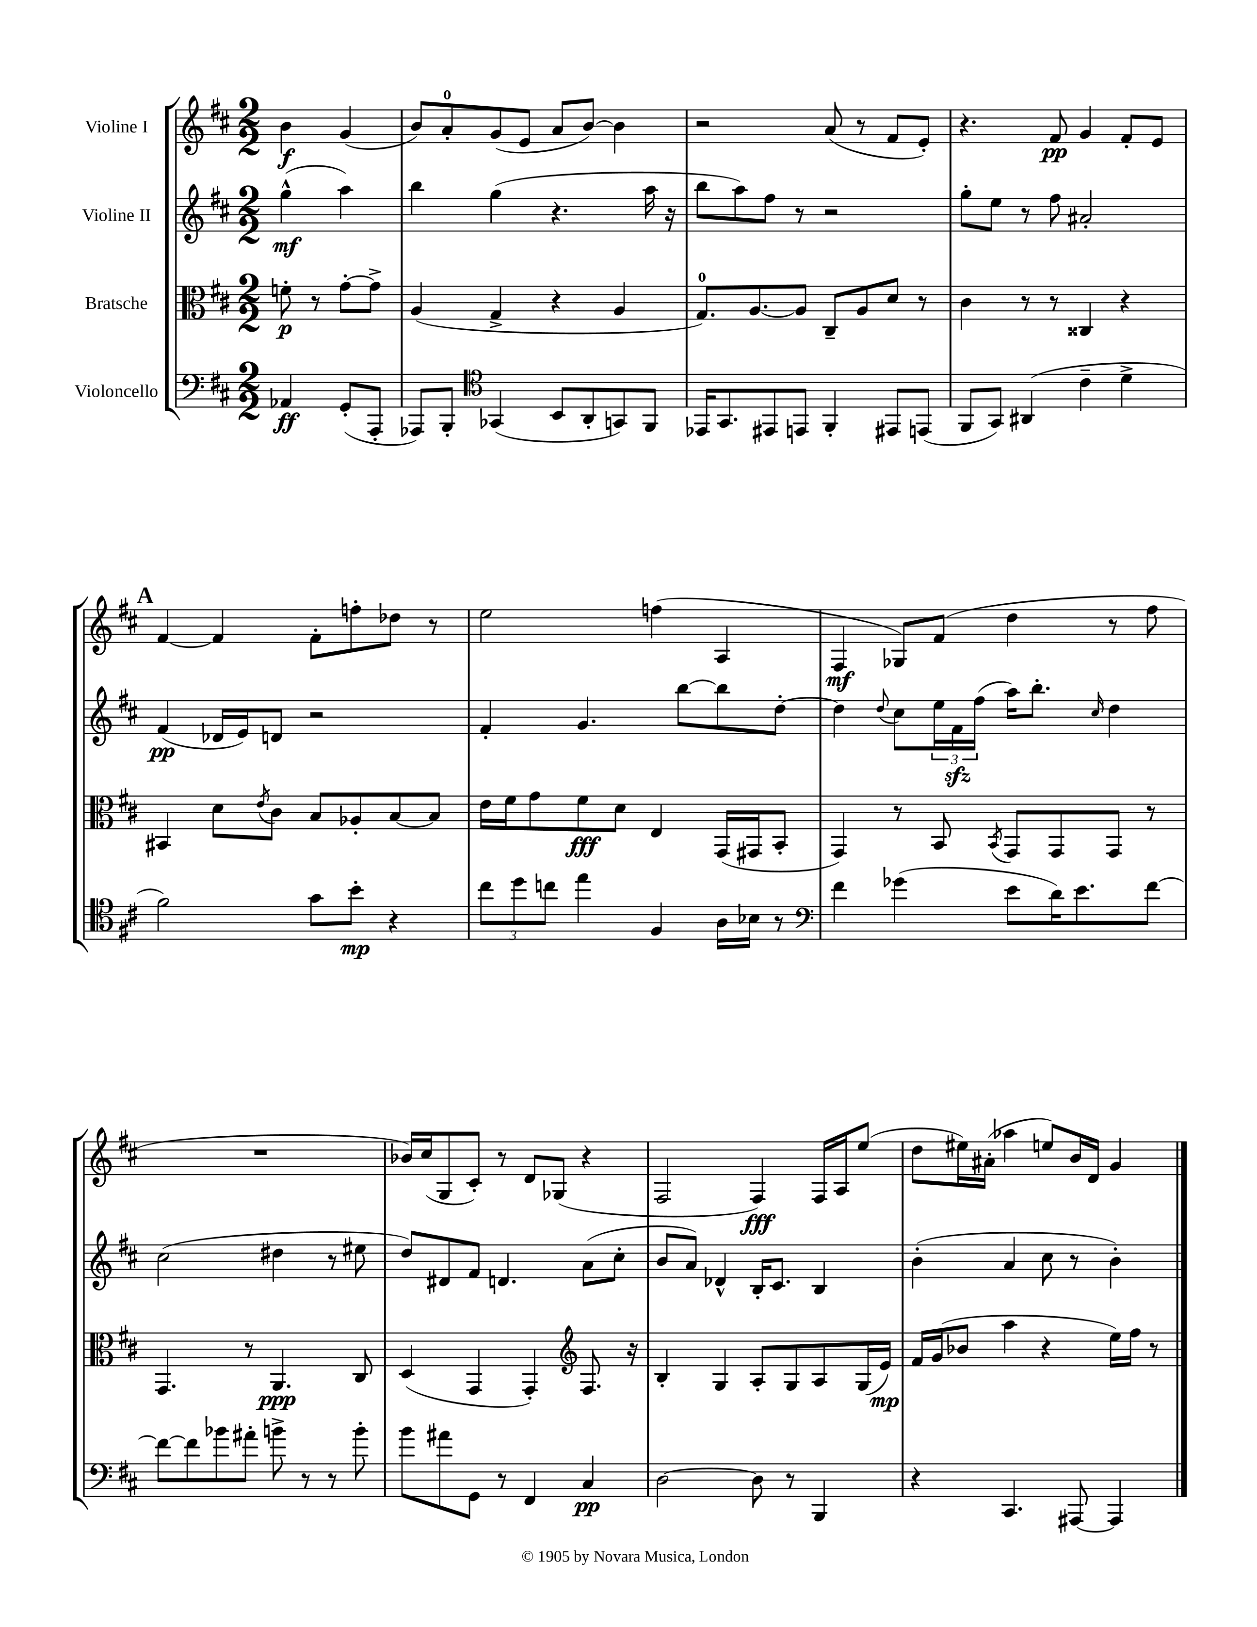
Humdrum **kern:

**kern	**dynam	**kern	**dynam	**kern	**dynam	**kern	**dynam
*part4	*part4	*part3	*part3	*part2	*part2	*part1	*part1
*staff4	*staff4	*staff3	*staff3	*staff2	*staff2	*staff1	*staff1
*I"Violoncello	*	*I"Bratsche	*	*I"Violine II	*	*I"Violine I	*
*clefF4	*	*clefC3	*	*clefG2	*	*clefG2	*
*k[f#c#]	*	*k[f#c#]	*	*k[f#c#]	*	*k[f#c#]	*
*M2/2	*	*M2/2	*	*M2/2	*	*M2/2	*
=	=	=	=	=	=	=	=
4AA-X/	ff	8fn'\	p	(4gg^^\	mf	4b\	f
.	.	8r	.	.	.	.	.
(8GG'/L	.	[8g'\L	.	4aa\)	.	(4g/	.
8AAA'/J	.	8g^\J]	.	.	.	.	.
=1	=1	=1	=1	=1	=1	=1	=1
8AAA-X/L)	.	(4A/	.	4bb\	.	8b/L)	.
8BBB'/J	.	.	.	.	.	8a'/	.
*clefC4	*	*	*	*	*	*	*
(4GG-X/	.	4G^/	.	(4gg\	.	(8g/	.
.	.	.	.	.	.	8e/J	.
8BB/L	.	4r	.	4.r	.	8a/L	.
8AA'/	.	.	.	.	.	[8b/J)	.
8GGn/)	.	4A/	.	.	.	4b\]	.
8FF#/J	.	.	.	16aa\	.	.	.
.	.	.	.	16r	.	.	.
=2	=2	=2	=2	=2	=2	=2	=2
16EE-X/KL	.	8.G/L)	.	8bb\L	.	2r	.
8.GG/	.	.	.	.	.	.	.
.	.	.	.	8aa\)	.	.	.
.	.	[8.A/	.	.	.	.	.
8EE#X/	.	.	.	8ff#\J	.	.	.
8EEn/J	.	8A/J]	.	8r	.	.	.
4FF#'/	.	8C#~/L	.	2r	.	(8a/	.
.	.	8A/	.	.	.	8r	.
8EE#X/L	.	8d/J	.	.	.	8f#/L	.
(8EEn/J	.	8r	.	.	.	8e'/J)	.
=3	=3	=3	=3	=3	=3	=3	=3
8FF#/L	.	4c#\	.	8gg'\L	.	4.r	.
8GG/J)	.	.	.	8ee\J	.	.	.
(4AA#X/	.	8r	.	8r	.	.	.
.	.	8r	.	8ff#\	.	8f#/	pp
4c#~\	.	4C##X/	.	2a#X'/	.	4g/	.
4d^\	.	4r	.	.	.	8f#'/L	.
.	.	.	.	.	.	8e/J	.
!!LO:LB:g=z
!!LO:REH:place=s1:t=A
=4	=4	=4	=4	=4	=4	=4	=4
2f#\)	.	4BB#X/	.	(4f#/	pp	[4f#/	.
.	.	8d\L	.	16d-X/LL	.	4f#/]	.
.	.	.	.	16e/J)	.	.	.
.	.	8qe/	.	.	.	.	.
.	.	8c#\J	.	8dn/J	.	.	.
8g\L	.	8B/L	.	2r	.	8f#'\L	.
8b'\J	mp	8A-X'/	.	.	.	8ffn'\	.
4r	.	[8B/	.	.	.	8dd-X\J	.
.	.	8B/J]	.	.	.	8r	.
=5	=5	=5	=5	=5	=5	=5	=5
12cc#\L	.	16e\LL	.	4f#'/	.	2ee\	.
.	.	16f#\J	.	.	.	.	.
12dd\	.	.	.	.	.	.	.
.	.	8g\	.	.	.	.	.
12ccn\J	.	.	.	.	.	.	.
4ee\	.	8f#\	fff	4.g/	.	.	.
.	.	8d\J	.	.	.	.	.
4F#/	.	4E/	.	.	.	(4ffn\	.
.	.	.	.	[8bb\L	.	.	.
16A\LL	.	(16GG/LL	.	8bb\]	.	4A/	.
16B-X\JJ	.	16GG#X/J	.	.	.	.	.
8r	.	8BB'/J	.	[8dd'\J	.	.	.
=6	=6	=6	=6	=6	=6	=6	=6
*clefF4	*	*	*	*	*	*	*
4f#\	.	4GG/)	.	4dd\]	.	4F#/	mf
.	.	.	.	8qqdd/	.	.	.
(4g-X\	.	8r	.	8cc#\L	.	8G-X/L)	.
.	.	8BB/	.	24ee\L	.	(8f#/J	.
.	.	.	.	24f#zz\	.	.	.
.	.	.	.	(24ff#\JJ	.	.	.
.	.	8qBB/	.	.	.	.	.
8e\L	.	8GG/L	.	16aa\KL)	.	4dd\	.
.	.	.	.	8.bb'\J	.	.	.
16d\K)	.	8GG/	.	.	.	.	.
8.e\	.	.	.	.	.	.	.
.	.	.	.	16qqcc#/	.	.	.
.	.	8GG/J	.	4dd\	.	8r	.
[8f#\J	.	8r	.	.	.	8ff#\	.
!!LO:LB:g=z
=7	=7	=7	=7	=7	=7	=7	=7
8f#\L_	.	4.GG/	.	(2cc#\	.	1r	.
8f#\]	.	.	.	.	.	.	.
8b-X\	.	.	.	.	.	.	.
8a#X'\J	.	8r	.	.	.	.	.
8bn^\	.	4.AA/	ppp	4dd#X\	.	.	.
8r	.	.	.	.	.	.	.
8r	.	.	.	8r	.	.	.
8b'\	.	8C#/	.	8ee#X\	.	.	.
=8	=8	=8	=8	=8	=8	=8	=8
8b\L	.	(4D/	.	8dd/L)	.	16b-X/LL)	.
.	.	.	.	.	.	(16cc#/J	.
8a#X\	.	.	.	8d#X/	.	8G/	.
8GG\J	.	4GG/	.	8f#/J	.	8c#'/J)	.
8r	.	.	.	4.dn/	.	8r	.
4FF#/	.	4GG'/)	.	.	.	8d/L	.
.	.	.	.	.	.	(8G-X/J	.
*	*	*clefG2	*	*	*	*	*
4C#/	pp	8.F#/	.	(8a\L	.	4r	.
.	.	.	.	8cc#'\J	.	.	.
.	.	16r	.	.	.	.	.
=9	=9	=9	=9	=9	=9	=9	=9
[2D\	.	4B'/	.	8b/L	.	2F#/	.
.	.	.	.	8a/J)	.	.	.
.	.	4G/	.	4d-X^^/	.	.	.
8D\]	.	8A'/L	.	16B'/KL	.	4F#/)	fff
.	.	.	.	8.c#/J	.	.	.
8r	.	8G/	.	.	.	.	.
4BBB/	.	8A/	.	4B/	.	16F#/LL	.
.	.	.	.	.	.	16A/J	.
.	.	(16G/L	.	.	.	(8ee/J	.
.	.	16e/JJ)	mp	.	.	.	.
=10	=10	=10	=10	=10	=10	=10	=10
4r	.	16f#/LL	.	(4b'\	.	8dd\L	.
.	.	(16g/J	.	.	.	.	.
.	.	8b-X/J	.	.	.	16ee#X\L)	.
.	.	.	.	.	.	(16a#X'\JJ	.
4.CC#/	.	4aa\	.	4a/	.	4aa-X\	.
.	.	4r	.	8cc#\	.	8een/L)	.
[8AAA#X/	.	.	.	8r	.	16b/L	.
.	.	.	.	.	.	16d/JJ	.
4AAA#/]	.	16ee\LL)	.	4b'\)	.	4g/	.
.	.	16ff#\JJ	.	.	.	.	.
.	.	8r	.	.	.	.	.
==	==	==	==	==	==	==	==
*-	*-	*-	*-	*-	*-	*-	*-
